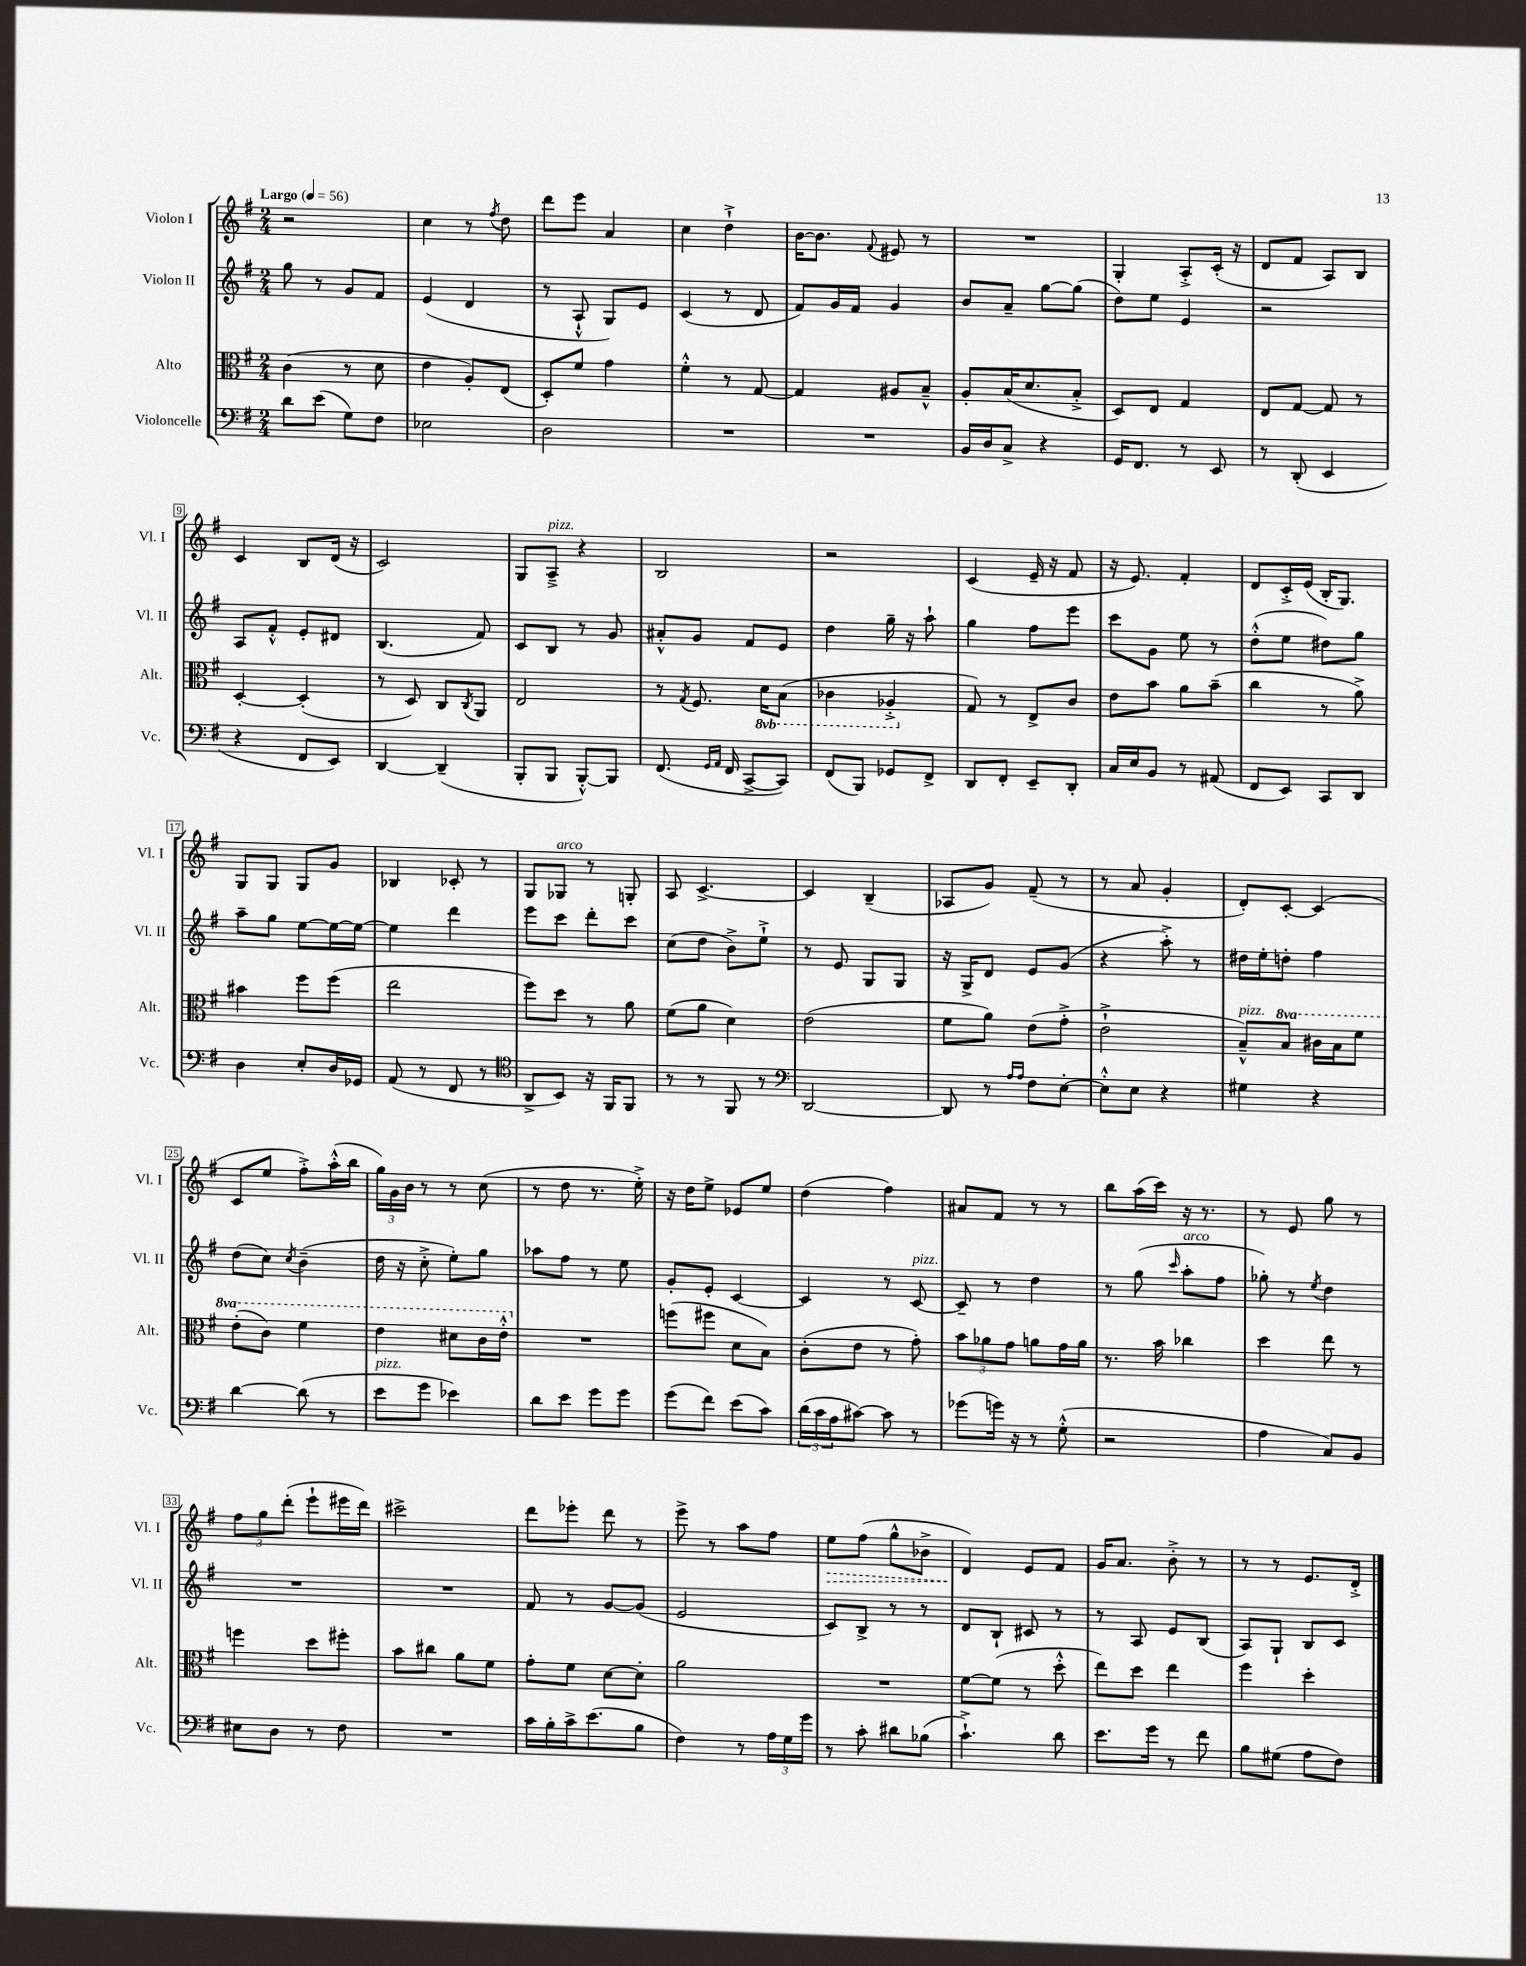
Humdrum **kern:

**kern	**kern	**kern	**kern
*staff4	*staff3	*staff2	*staff1
*clefF4	*clefC3	*clefG2	*clefG2
*k[f#]	*k[f#]	*k[f#]	*k[f#]
*M2/4	*M2/4	*M2/4	*M2/4
*MM56	*MM56	*MM56	*MM56
8d	(4c	8gg	2r
(8e	.	8r	.
8G)	8r	8g	.
8F#	8d	8f#	.
=	=	=	=
2E-	4e	(4e	4cc
.	8A')	4d	8r
.	.	.	8qff#
.	(8E	.	8dd
=	=	=	=
2D	8D')	8r	8ddd
.	8f#	8A`^^	8eee
.	4g	8G)	4a
.	.	8e	.
=	=	=	=
2r	4f#'^^	(4c	4cc
.	8r	8r	4dd`^
.	[8G	8d	.
=	=	=	=
2r	4G]	8f#)	[16b
.	.	.	8.b]
.	.	16g	.
.	.	16f#	.
.	.	.	8qqf#
.	8A#	4g	8e#
.	8B~^^	.	8r
=	=	=	=
16BB	8A'	8b	2r
16D	.	.	.
8C^	(16B	8a~	.
.	8.d	.	.
4r	.	[8gg	.
.	8B'^	(8gg]	.
=	=	=	=
16GG	8D)	8dd)	4G'
8.FF#	.	.	.
.	8E	8ee	.
8r	4G	4e	8A'^
8EE	.	.	(16c'
.	.	.	16r
=	=	=	=
8r	8E	2r	8d
(8DD'	[8G	.	8f#
4EE	8G]	.	8A)
.	8r	.	8B
=	=	=	=
4r	[4D'	8A	4c
.	.	8f#'^^	.
8FF#	(4D']	8e'	8B
8EE)	.	8d#	(16d
.	.	.	16r
=	=	=	=
[4DD	8r	(4.B	2c)
.	8D)	.	.
(4DD~]	8C	.	.
.	8qC	.	.
.	8AA	8f#)	.
=	=	=	=
8BBB'	2E	8c	8G
8BBB	.	8B	8A~^
[8BBB'^^)	.	8r	4r
8BBB]	.	8g	.
=	=	=	=
(8.FF#	8r	8a#'^^	2B
.	8qG	.	.
.	8.F#	8g	.
16qqGG	.	.	.
16qqAA	.	.	.
16FF#	.	.	.
[8CC^	.	8f#	.
.	16D	.	.
8CC])	(8BB	8e	.
=	=	=	=
(8FF#	4C-	4dd	2r
8BBB)	.	.	.
8GG-	4AA-'^	16gg~	.
.	.	16r	.
8FF#^	.	8aa`	.
=	=	=	=
8DD	8G)	4gg	(4c
8FF#'	8r	.	.
8EE~	8E^	8ff#	16e~
.	.	.	16r
8DD'	8c	8eee	8f#
=	=	=	=
16C	8e	8ccc	16r
16E	.	.	8.e)
8BB	8b	8g	.
8r	8a	8ee	4f#'
(8AA#	(8b~	8r	.
=	=	=	=
8FF#	4cc	(8dd'^^	8d
8EE)	.	8ee	16c'^
.	.	.	(16e
8CC	8r	8dd#)	16B'
.	.	.	8.G)
8DD	8a^)	8gg	.
=	=	=	=
4D	4b#	8aa~	8G
.	.	8gg	8G
8E'	8ff#	[8ee	8G
16D	(8ff#	16ee_	8g
16GG-	.	16ee_	.
=	=	=	=
(8AA	2ee	4ee]	4B-
8r	.	.	.
8FF#	.	4ddd	8c-'
8r	.	.	8r
=	=	=	=
*clefC4	*	*	*
8AA^	8ff#)	8eee	8G
8BB)	8dd	8ccc	8G-
16r	8r	8ddd'	8r
16FF#	.	.	.
8FF#	8a	8ccc	8G'
=	=	=	=
8r	(8f#	(8cc	8A
8r	8a	8dd	[4.c^
8FF#	4d)	8b^)	.
8r	.	8ee`^	.
=	=	=	=
*clefF4	*	*	*
[2DD	(2e	8r	4c]
.	.	8e	.
.	.	8G	(4B~
.	.	8G	.
=	=	=	=
8DD]	8f#	16r	8A-
.	.	16G^	.
8r	8a)	8d	8g)
16qqA	.	.	.
16qqA	.	.	.
8F#	(8e	8e	(8f#~
[8E'	8g'^	(8g	8r
=	=	=	=
8E'^^]	2e`^	4r	8r
8E	.	.	8a
4r	.	8aa'^)	4g'
.	.	8r	.
=	=	=	=
4G#	8B~^^)	16dd#	8d')
.	.	16ee'	.
.	8b	8dd'	[8c'
4r	16cc#	4ff#	(4c]
.	16b	.	.
.	8ff#	.	.
=	=	=	=
[4d	(8ee'	(8dd	8c
.	8cc)	8cc)	8ee
.	.	8qcc	.
(8d]	4ff#	(4b~	8ff#'^)
8r	.	.	(16aa'^^
.	.	.	16bb
=	=	=	=
8e	4ee	16dd	24gg)
.	.	.	24g
.	.	16r	.
.	.	.	24b
8g	.	8cc'^	8r
4e-)	8dd#	8ee')	8r
.	16cc	8gg	(8cc
.	16ee'^^	.	.
=	=	=	=
8d	2r	8aa-	8r
8e	.	8ff#	8dd
8g	.	8r	8.r
8g	.	8ee	.
.	.	.	16ee'^)
=	=	=	=
(8g	(8ff	8g'	16r
.	.	.	16dd
8f#)	8ff#	8e'	8ee^
(8e	8d	[4c	8e-
8c)	8B)	.	8ee
=	=	=	=
(24d	(8c'	4c]	(4dd
24c	.	.	.
24A	.	.	.
[8c#)	8e	.	.
8c#]	8r	8r	4ff#)
8r	8g')	[8c	.
=	=	=	=
(8g-	12b	8c~]	8a#
.	12a-	.	.
16g)	.	8r	8f#
.	12g	.	.
16r	.	.	.
8r	8a	4dd	8r
(8G'^^	16g	.	8r
.	16a	.	.
=	=	=	=
2r	8.r	8r	8bb
.	.	(8gg	(16aa
.	16b	.	16ccc)
.	.	16qqccc	.
.	4cc-	8aa'	16r
.	.	.	8.r
.	.	8ff#	.
=	=	=	=
4A	4dd	8gg-')	8r
.	.	8r	8e
.	.	8qee	.
8C)	8ee	4dd	8gg
8BB	8r	.	8r
=	=	=	=
8E#	4ff	2r	12ff#
.	.	.	12gg
8D	.	.	.
.	.	.	(12ddd'
8r	8dd	.	8eee`
8F#	8ff#'	.	16eee#
.	.	.	16ddd)
=	=	=	=
2r	8b	2r	2ccc#^
.	8cc#	.	.
.	8a	.	.
.	8f#	.	.
=	=	=	=
16c	8g'	8f#	8ddd
16B'	.	.	.
16c^	8f#	8r	8eee-'
(8.e	.	.	.
.	[8d	[8g	8ddd
8B	8d']	(8g]	8r
=	=	=	=
4F#)	2a	2e	8eee^
.	.	.	8r
8r	.	.	8aa
24A	.	.	8ff#
24G	.	.	.
24g	.	.	.
=	=	=	=
8r	2r	8c)	8ee
8c'	.	8B^	(8ff#
8d#	.	8r	8gg^^
(8B-	.	8r	8b-^
=	=	=	=
4.c`^)	[8f#	8d	4d)
.	(8f#]	8B`	.
.	8r	8c#	8e
8d	8dd'^^	8r	8f#
=	=	=	=
8.e	8ee)	8r	16g
.	.	.	8.a
.	8dd	8A	.
16g	.	.	.
8r	4ee	8e	8b'^
8f#	.	(8B	8r
=	=	=	=
8B	4ff#	8A)	8r
(8G#	.	8G`	8r
8A	4dd'	8B	8.e
8F#)	.	8c	.
.	.	.	16d'^
==	==	==	==
*-	*-	*-	*-
